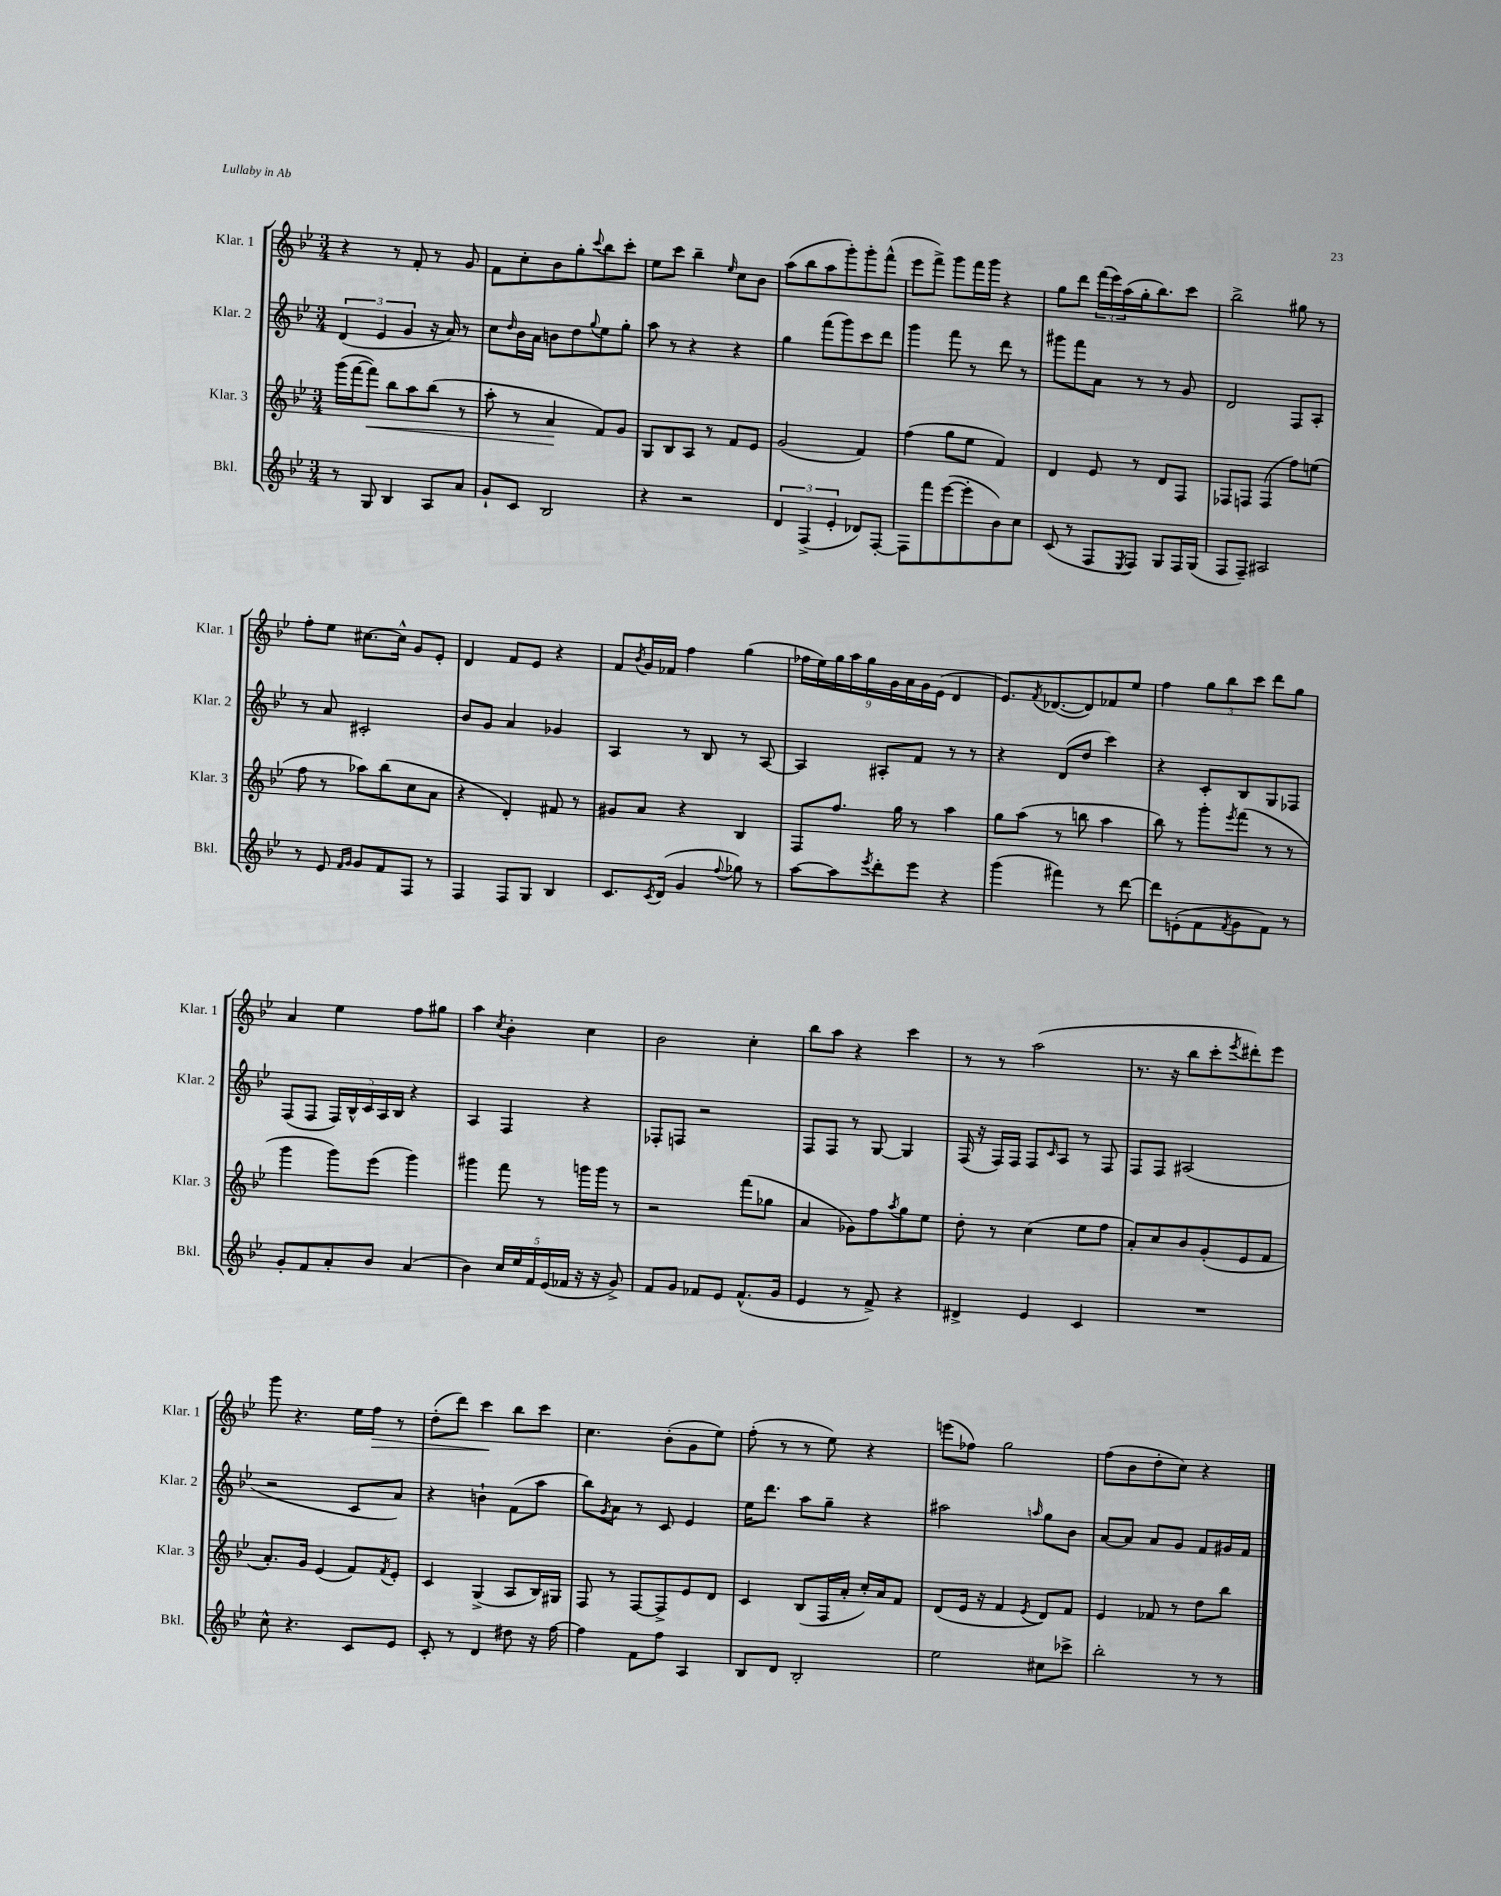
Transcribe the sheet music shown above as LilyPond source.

<<
\new StaffGroup <<
\new Staff = "s0" \with { instrumentName = "Klar. 1" shortInstrumentName = "Klar. 1" } {
    \clef treble \key bes \major \numericTimeSignature \time 3/4
    r4 r8 f'8-. r8 g'8 |
    f'8 c''8-. bes'8 g''8-. \appoggiatura { c'''8 } bes''8 c'''8-. |
    ees''8 c'''8 bes''4-- \grace { ees''16 } c''8 bes'8 |
    a''8( bes''8 a''8 g'''8-.) g'''8-. f'''8-^( |
    ees'''8 f'''8->) g'''8 f'''16 g'''16 r4 |
    g''8 d'''8 \tuplet 3/2 { f'''16( ees'''16) a''16( } g''16-. bes''8.) c'''8 |
    bes''2-> gis''8 r8 |
    f''8-. ees''8 cis''8.~ cis''16-^ g'8 ees'8-. |
    d'4 f'8 ees'8 r4 |
    f'8 \acciaccatura { bes'8 } g'16 fes'16 f''4 g''4( |
    \tuplet 9/8 { fes''16 ees''16) g''16 a''16 g''16 g'16 a'16 g'16 ees'16( } d'4 |
    ees'8.) \acciaccatura { f'8 } des'8.~( des'8) fes'8 ees''8 |
    f''4 \tuplet 3/2 { g''8 bes''8 c'''8 } d'''8 g''8 |
    a'4 ees''4 f''8 gis''8 |
    a''4 \acciaccatura { c''8 } bes'4-. c''4 |
    bes'2 c''4-. |
    bes''8 a''8 r4 c'''4 |
    r8 r8 a''2( |
    r8. r16 bes''8 c'''8-. \acciaccatura { ees'''8 } dis'''8-.) ees'''8 |
    g'''8 r4. ees''16 f''16\> r8 |
    d''8-.( d'''8) c'''4\! bes''8 c'''8 |
    c''4. bes'8-.( g'8 ees''8) |
    f''8-.( r8 r8 ees''8) r4 |
    e'''8( fes''8) g''2 |
    f''8( bes'8 d''8-. c''8) r4 \bar "|." |
}
\new Staff = "s1" \with { instrumentName = "Klar. 2" shortInstrumentName = "Klar. 2" } {
    \clef treble \key bes \major \numericTimeSignature \time 3/4
    \tuplet 3/2 { d'4( ees'4 g'4 } r16 a'16) r8 |
    c''8 \grace { d''16 } bes'16 a'16 b'8 d''8 \appoggiatura { g''8 } ees''8 g''8-. |
    a''8 r8 r4 r4 |
    g''4 f'''8( g'''8) c'''8 d'''8 |
    g'''4 f'''8 r8 d'''8 r8 |
    gis'''8 f'''8 a'8 r8 r8 g'8 |
    d'2 f8 a8-. |
    r8 a'8 cis'2-. |
    bes'8 g'8 a'4 ges'4 |
    a4 r8 bes8 r8 a8~ |
    a4 ais8-. f'8 r8 r8 |
    r4 d'8( d''8 c'''4) |
    r4 c'8-. bes8 g8 fes8 |
    f8( f8 \tuplet 5/4 { f16) bes16-^ c'16 a16 bes16 } r4 |
    a4 f4 r4 |
    fes8-. f8 r2 |
    f8 f8 r8 g8~ g4 |
    f16( r16 f16) f16 f8 \grace { c'16 } a8 r8 f8 |
    f8 f8 ais2( |
    r2 c'8 a'8) |
    r4 b'4-! f'8( a''8 |
    bes''8) \acciaccatura { g'8 } a'8 r8 c'8 ees'4 |
    ees''16 d'''8. a''8 g''8-- r4 |
    ais''2 \grace { a''16 } g''8 bes'8 |
    a'8~ a'8 a'8 g'8 f'8 gis'16 f'16 \bar "|." |
}
\new Staff = "s2" \with { instrumentName = "Klar. 3" shortInstrumentName = "Klar. 3" } {
    \clef treble \key bes \major \numericTimeSignature \time 3/4
    g'''16( f'''16~ f'''8\<) bes''8 a''8 bes''8( r8 |
    a''8-. r8 a'4\! f'8) g'8 |
    g8 bes8 a8 r8 f'8 ees'8 |
    g'2( f'4) |
    f''4( g''8 ees''8 f'4) |
    d'4 ees'8 r8 d'8 f8 |
    fes8 f8 f4( f''8) e''8( |
    f''8 r8 aes''8) bes''8( c''8 a'8 |
    r4 d'4-.) fis'8 r8 |
    gis'8 a'8 r4 bes4 |
    f8 f''8. g''16 r8 a''4 |
    g''8 a''8( r8 b''8 a''4 |
    bes''8) r8 g'''8-. \acciaccatura { ees'''8 } f'''8( r8 r8 |
    g'''4 g'''8) ees'''8( g'''4) |
    gis'''4 f'''8 r8 g'''16 g'''16 r8 |
    r2 f'''8( ges''8 |
    a'4 ges'8) f''8 \acciaccatura { a''8 } g''8 ees''8 |
    d''8-. r8 c''4( ees''8 f''8 |
    a'8-.) c''8 bes'8 g'8-.( ees'8 f'8 |
    a'8.-.) g'16 ees'4( f'8) \acciaccatura { f'8 } ees'8-. |
    c'4 g4->( a8 bes16) gis16 |
    f8 r8 f8~ f8-> ees'8 d'8 |
    c'4 bes8( f16 a'16-. c''16-.) a'16 f'8 |
    d'8( ees'16 r16 f'4 \acciaccatura { ees'8 } d'8) f'8 |
    ees'4 fes'8 r8 d''8 bes''8 \bar "|." |
}
\new Staff = "s3" \with { instrumentName = "Bkl." shortInstrumentName = "Bkl." } {
    \clef treble \key bes \major \numericTimeSignature \time 3/4
    r8 g8 bes4 a8 a'8 |
    g'8-! c'8 bes2 |
    r4 r2 |
    \tuplet 3/2 { d'4 f4->( ees'4-. } des'8) f8~-. |
    f8 f'''8 ees'''8~( ees'''8-. bes'8) c''8 |
    c'8( r8 f8 \acciaccatura { ees8 } f8) g8 f16 g16( |
    f8 f8--) ais2 |
    r8 ees'8 \grace { f'16 g'16 } g'8 f'8 f8 r8 |
    f4 f8 g8 bes4 |
    c'8. \acciaccatura { c'8 } d'16( g'4 \appoggiatura { f''8 } ges''8) r8 |
    a''8~ a''8 \acciaccatura { ees'''8 } d'''8-. ees'''8 r4 |
    g'''4( fis'''4) r8 d'''8~ |
    d'''8 e'8-.( f'8 \acciaccatura { f'8 } g'8 f'8) r8 |
    g'8-. f'8 a'8-. bes'8 a'4( |
    bes'4) \tuplet 5/4 { c''16 ees''16 f'16 ees'16( fes'16 } r16 r16 g'8->) |
    f'8 g'8 fes'8 ees'8 fes'8.-^( g'16 |
    ees'4 r8 f'8->) r4 |
    dis'4-> ees'4 c'4 |
    R2. |
    c''8-^ r4. c'8 ees'8 |
    c'8-. r8 d'4 dis''8 r16 f''16~ |
    f''4 f'8 f''8 a4 |
    bes8 d'8 bes2-. |
    ees''2 cis''8 ces'''8-> |
    bes''2-. r8 r8 \bar "|." |
}
>>
>>
\layout { \context { \Score \remove "Bar_number_engraver" } }
